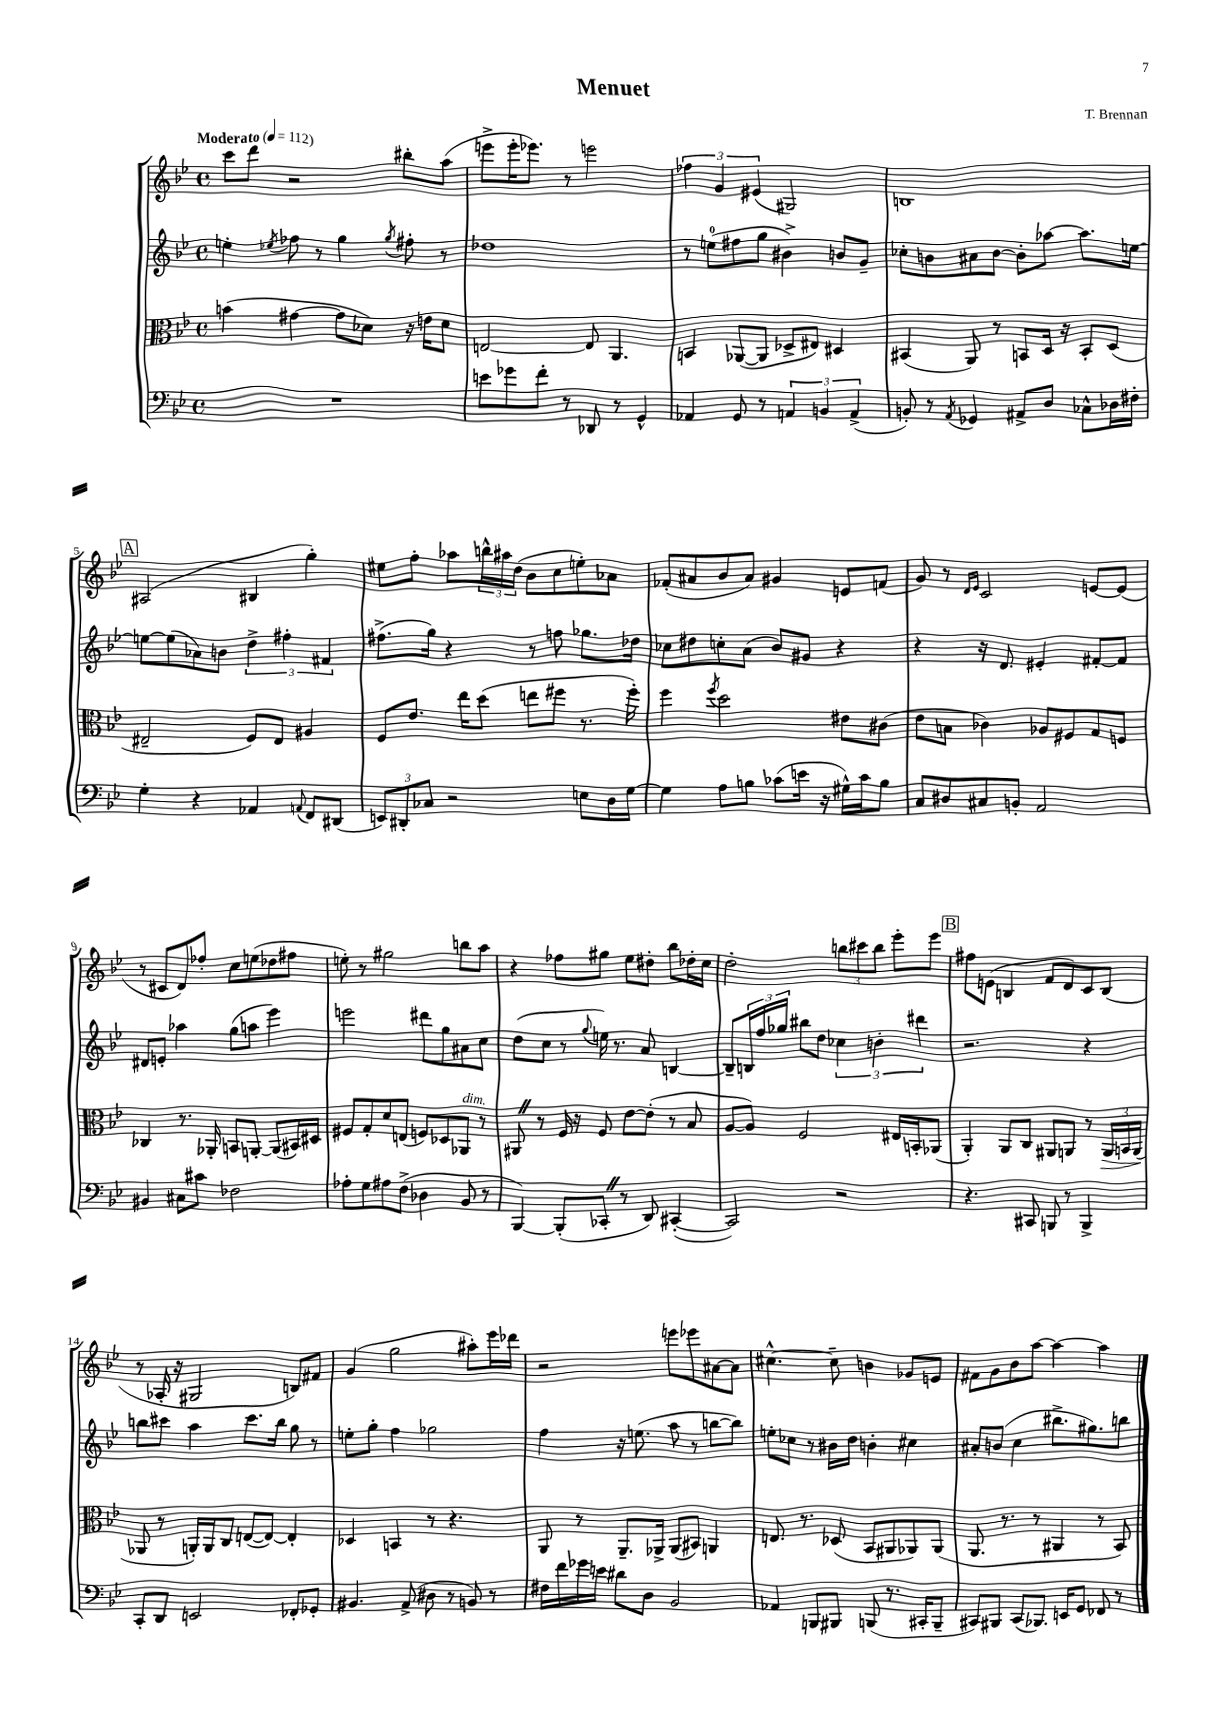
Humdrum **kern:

**kern	**kern	**dynam	**kern	**kern
*part4	*part3	*part3	*part2	*part1
*staff4	*staff3	*staff3	*staff2	*staff1
*clefF4	*clefC3	*	*clefG2	*clefG2
*k[b-e-]	*k[b-e-]	*	*k[b-e-]	*k[b-e-]
*M4/4	*M4/4	*	*M4/4	*M4/4
*met(c)	*met(c)	*	*met(c)	*met(c)
*MM112	*MM112	*	*MM112	*MM112
=1	=1	=1	=1	=1
!	!	!	!	!LO:TX:a:B:t=Moderato
1r	(4bn\	.	4een'\	8ccc\L
.	.	.	.	8ddd\J
.	.	.	8qee-X/	.
.	[4g#X\	.	8ff-X\	2r
.	.	.	8r	.
.	8g#\L]	.	4gg\	.
.	8d-X\J)	.	.	.
.	.	.	8qgg/	.
.	16r	.	8ff#X'\	8bb#X'\L
.	16en\KL	.	.	.
.	8d-\J	.	8r	(8aa\J
=2	=2	=2	=2	=2
8en\L	[2En/	.	1dd-X	8eeen^\L
8g-X\	.	.	.	16eee'\K
.	.	.	.	8.eee-X\J)
8f'\J	.	.	.	.
8r	.	.	.	8r
8DD-X/	8E/]	.	.	2eeen\
8r	4.AA/	.	.	.
4GG^^/	.	.	.	.
=3	=3	=3	=3	=3
4AA-X/	4BBn/	.	8r	6ff-X\
.	.	.	(8een\L	.
.	.	.	.	6g/
8GG/	([8AA-X/L	.	8ff#X\	.
.	.	.	.	(6e#X/
8r	8AA-/J]	.	8gg\J	.
6AAn/	8D-X^/L	.	4b#X^\)	2G#X/)
.	8E#X/J)	.	.	.
6BBn/	.	.	.	.
.	4D#X/	.	8bn/L	.
(6AA^/	.	.	.	.
.	.	.	8g~/J	.
=4	=4	=4	=4	=4
8BBn'/)	(4BB#X/	.	8cc-X'\L	1Bn
8r	.	.	8bn\	.
8qAA/	.	.	.	.
4GG-X/	8AA/)	.	8a#X\	.
.	8r	.	[8b\J	.
8AA#X^/L	8BBn/L	.	8b'\L]	.
8D/J	16D/Jk	.	[8aa-X\J	.
.	16r	.	.	.
8C-X^^\L	8BB'/L	.	8.aa-\L]	.
16D-X\L	(8D/J	.	.	.
16F#X'\JJ	.	.	[16een\Jk	.
!!LO:LB:g=z
!!LO:REH:place=s1:t=A
=5	=5	=5	=5	=5
4G'\	2E#X~/	.	8een\L_	(2A#X/
.	.	.	(8ee\]	.
4r	.	.	8a-X\)	.
.	.	.	8bn\J	.
4AA-X/	8F/L)	.	6dd^\	4B#X/
.	8E#/J	.	.	.
.	.	.	6ff#X'\	.
8qqAAn/	.	.	.	.
8FF/L	4A#X/	.	.	4gg'\)
.	.	.	6f#X/	.
(8DD#X/J	.	.	.	.
=6	=6	=6	=6	=6
12EEn/L)	8F/L	.	(8.ff#X^\L	8ee#X\L
12DD#X'/	.	.	.	.
.	8.e-/J	.	.	8ff'\J
12C-X/J	.	.	.	.
.	.	.	16gg\Jk)	.
2r	.	.	4r	8aa-X\L
.	16ee-\KL	.	.	.
.	(8dd\J	.	.	24bbn^^\L
.	.	.	.	24aa#X\
.	.	.	.	(24dd\JJ
.	8een\L	.	8r	8b-\L
.	8ff#X\J	.	8ffn\	8cc\
8En\L	8.r	.	8.gg-X\L	8een'\)
16D\L	.	.	.	8a-X\J
[16G\JJ	16ff#'\)	.	16dd-X\Jk	.
=7	=7	=7	=7	=7
4G\]	4ff\	.	8cc-X\L	(8f-X'/L
.	.	.	8dd#X\	8a#X/
.	8qff/	.	.	.
8A\L	2dd\	.	8ccn'\	8b-/
8Bn\J	.	.	(8a\J	8a#/J)
(8c-X\L	.	.	8b-/L)	4g#X/
16en\Jk	.	.	8g#X/J	.
16r	.	.	.	.
16G#X^^\LL)	8e#X\L	.	4r	8en/L
16c-\J	.	.	.	.
8B\J	(8c#X\J	.	.	(8fn/J
=8	=8	=8	=8	=8
8C/L	8e-\L	.	4r	8g/)
8D#X/	8Bn\J	.	.	8r
.	.	.	.	16qqd/LL
.	.	.	.	16qqe-/JJ
8C#X/	4c-X\)	.	16r	2c/
.	.	.	8.d/	.
8BBn'/J	.	.	.	.
2AA/	8A-X/L	.	4e#X'/	.
.	8F#X/	.	.	.
.	8G/	.	[8f#X'/L	[8en/L
.	8Fn/J	.	8f#/J]	(8e/J]
!!LO:LB:g=z
=9	=9	=9	=9	=9
4BB#X/	4C-X/	.	8d#X/L	8r
.	.	.	8en'/J	8c#X/L
8C#X\L	8.r	.	4aa-X\	8d/)
8c#X\J	.	.	.	8ff-X'/J
.	16AA-X'/	.	.	.
2F-X\	8BBn/L	.	(8gg\L	8cc\L
.	[8AAn'/J	.	8aan\J	(8een\
.	(8AA/L]	.	4eee-\)	8dd-X\
.	16BB#X/L)	.	.	8ff#X\J
.	16D#X/JJ	.	.	.
=10	=10	=10	=10	=10
8A-X'\L	8F#X/L	.	2eeen\	8een'\)
8G\	8G'/	.	.	8r
8A#X\	8d/	.	.	2gg#X\
(8F^\J	(8En/J	.	.	.
4D-X\	8Fn/L)	.	8ddd#X\L	.
.	8D-X/	.	8gg\	.
!	!LO:TX:a:i:t=dim.	!	!	!
8BB-/	8AA-X/J	.	8a#X\	8bbn\L
8r	8r	.	8cc\J	8aa\J
=11	=11	=11	=11	=11
[4BBB-/)	8AA#XZ/	.	(8dd\L	4r
.	8r	.	8cc\J	.
(8BBB-'/L]	16F/	.	8r	8ff-X\L
.	16r	.	.	.
.	.	.	8qqgg/	.
8CC-X'Z/J	8F/	.	16een\)	8gg#X\J
.	.	.	8.r	.
8r	[8e-\L	.	.	8ee-\L
8DD/)	(8e-'\J]	.	8a/	8dd#X'\J
([4CC#X'/	8r	.	[4Bn/	8bb-\L
.	8B-/	.	.	16dd-X'\L
.	.	.	.	16cc\JJ
=12	=12	=12	=12	=12
2CC#/])	[8A/L	.	8B~/L]	2dd'\
.	8A/J])	.	24Bn/L	.
.	.	.	24ff/	.
.	.	.	24gg-X/JJ	.
.	2F/	.	8bb#X\L	.
.	.	.	8dd\J	.
2r	.	.	6cc-X\	12bbn\L
.	.	.	.	12ccc#X\
.	.	.	6bn'\	12bb\J
.	16E#X/LL	.	.	8eee-'\L
.	16BBn'/J	.	.	.
.	.	.	6ddd#X\	.
.	(8AA-X/J	.	.	8eee-\J
!!LO:REH:place=s1:t=B
=13	=13	=13	=13	=13
4.r	4AA'/)	.	2.r	8ff#X\L
.	.	.	.	(8en\J
.	8AA/L	.	.	4Bn/
8CC#X/	8C/J	.	.	.
8BBBn/	8AA#X/L	.	.	8f/L
8r	8AAn/J	.	.	8d/)
4BBB^/	8r	.	4r	8c/
!	!	!LO:HP:b	!	!
.	24AA/LL	>	.	(8B/J
.	24BBn/	.	.	.
.	(24AA/JJ	.	.	.
.	.	]	.	.
!!LO:LB:g=z
=14	=14	=14	=14	=14
8CC'/L	8AA-X/	.	8bbn\L	8r
8DD/J	8r	.	8ccc#X\J	16A-X'/
.	.	.	.	16r
2EEn/	16AAn'/LL)	.	4aa\	2G#X/
.	16AA/J	.	.	.
.	8C/J	.	.	.
.	([8En/L	.	8.ccc#\L	.
.	8E/J_)	.	.	.
.	.	.	16bb\Jk	.
8FF-X'/L	4E'/]	.	8gg\	8Bn/L)
8GG-X'/J	.	.	8r	8f#X/J
=15	=15	=15	=15	=15
4.BB#X/	4D-X/	.	8een'\L	(4g/
.	.	.	8gg'\J	.
.	4BBn/	.	4ff\	2gg\
(8AA^/	.	.	.	.
8D#X\	8r	.	2gg-X\	.
8r	4.r	.	.	.
8BBn/)	.	.	.	8aa#X'\L)
8r	.	.	.	16eee-\L
.	.	.	.	16ddd-X\JJ
=16	=16	=16	=16	=16
16F#X\LL	8AA/	.	4ff\	2r
16f\	.	.	.	.
16g-X\	8r	.	.	.
16en\JJ	.	.	.	.
8d#X\L	8.AA~/L	.	16r	.
.	.	.	(8.een\	.
8D\J	.	.	.	.
.	16AA-X^/Jk	.	.	.
2BB-/	(8AA-/L	.	8aa\	8eeen\L
.	8BB#X/J)	.	8r	8eee-X\
.	4AAn/	.	[8bbn\L	[8a#X\
.	.	.	8bb\J])	8a#\J]
=17	=17	=17	=17	=17
4AA-X/	8.En/	.	8een'\L	[4.cc#X^^\
.	.	.	8cc-X\J	.
.	8.r	.	.	.
8BBBn/L	.	.	8r	.
8BBB#X/J	(8D-X/	.	16b#X\LL	8cc#~\]
.	.	.	16dd\JJ	.
(8BBBn/	8BB-/L	.	4bn'\	4bn\
8.r	8AA#X/	.	.	.
.	8AA-X/)	.	4cc#X\	8g-X/L
16CC#X'/KL	.	.	.	.
8BBB~/J	(8AA-/J	.	.	8en/J
=18	=18	=18	=18	=18
8CC#X/L)	8.AA/	.	8a#X'/L	8f#X\L
8BBB#X/J	.	.	(8bn/J	8g\
.	8.r	.	.	.
(8CC#/L	.	.	4cc\	8b-\
8.BBB-X/J)	8r	.	.	[8aa\J
.	4AA#X/	.	8.bb#X^\L	4aa\_
16EEn/KL	.	.	.	.
8GG/J	.	.	.	.
.	.	.	8.gg#X\)	.
8FF-X/	8r	.	.	4aa\]
8r	8BB-/)	.	8bbn\J	.
==	==	==	==	==
*-	*-	*-	*-	*-
